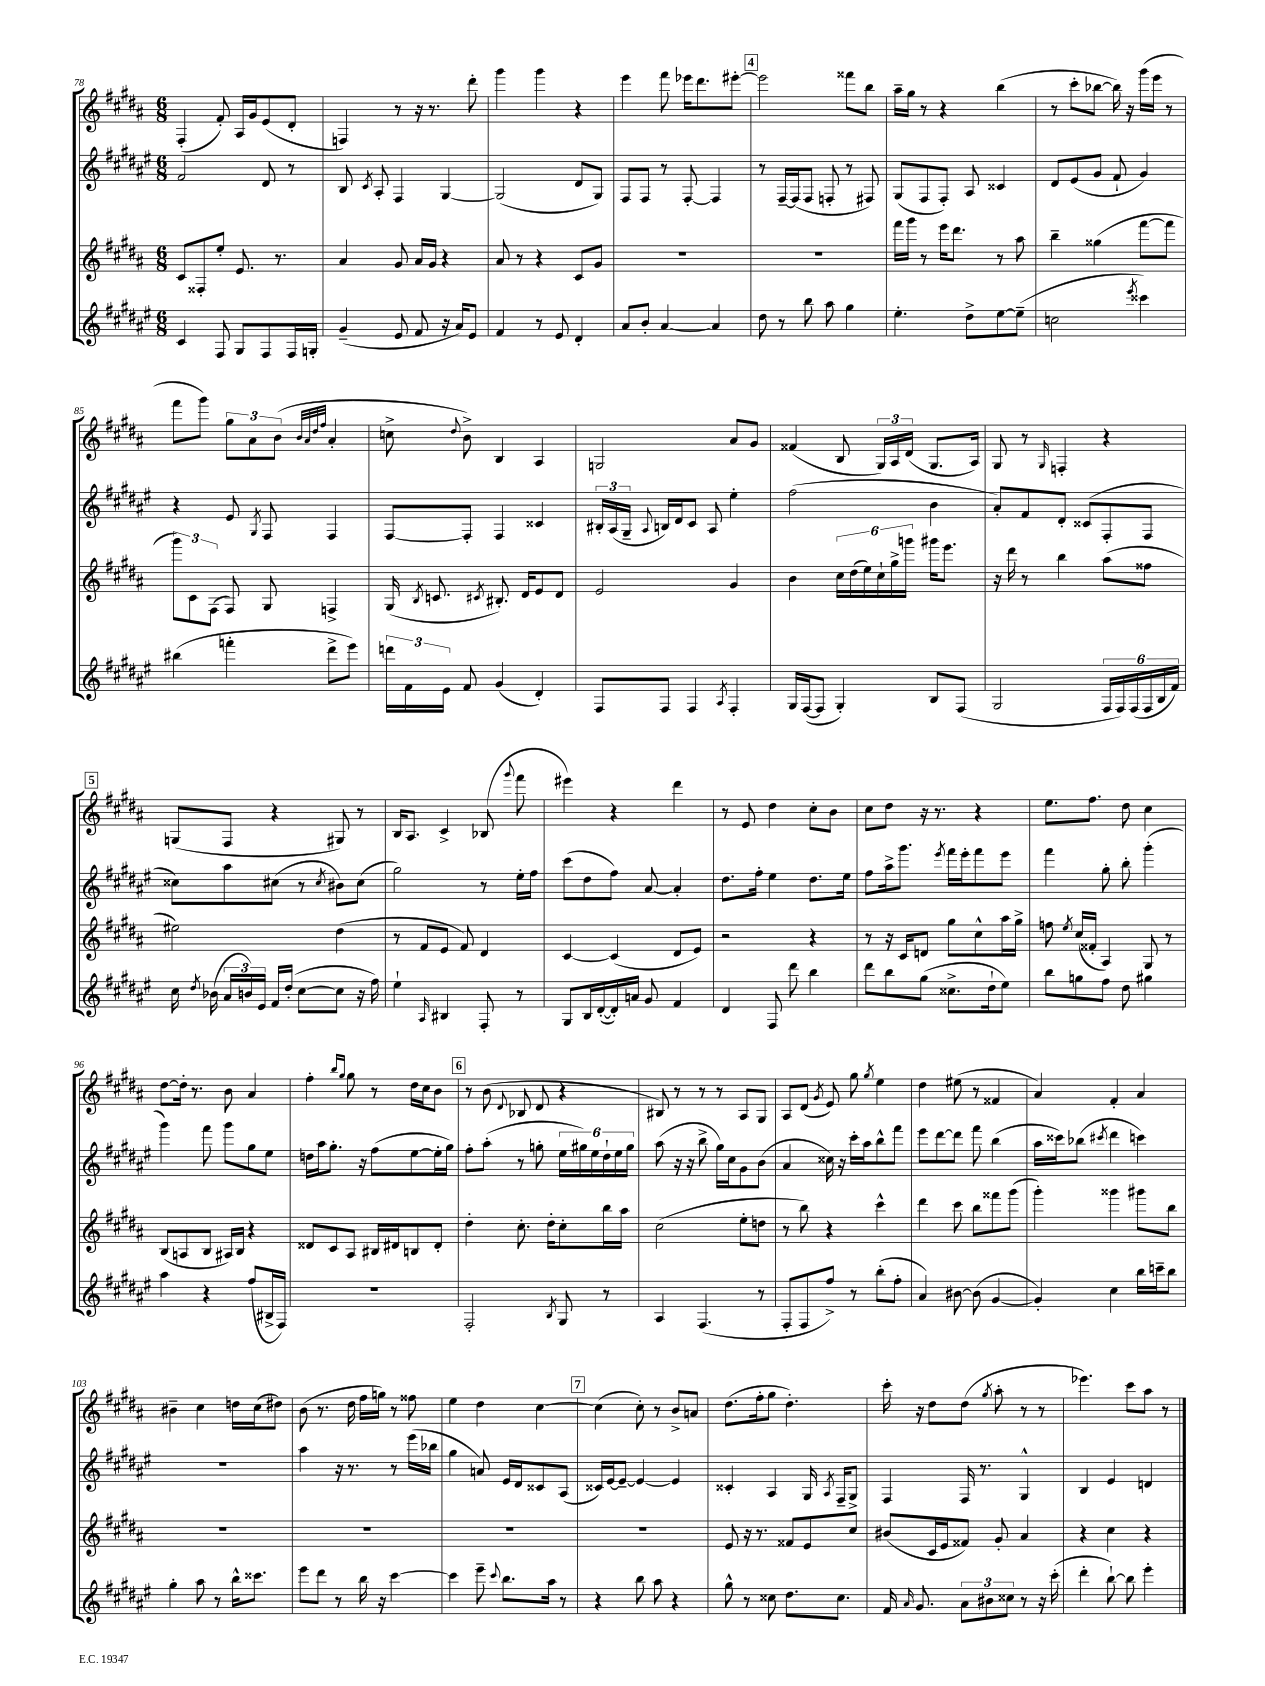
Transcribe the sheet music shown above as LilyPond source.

<<
\new StaffGroup <<
\new Staff = "s0" {
    \clef treble \key b \major \numericTimeSignature \time 6/8
    \autoBeamOff fis4-.( fis'8-.) ais16[ gis'16 e'8( dis'8]-. |
    f4) r8 r16 r8. dis'''8-. |
    gis'''4 gis'''4 r4 |
    e'''4 fis'''8 ees'''16[ dis'''8. eis'''8]~-. |
    \mark \markup { \box "4" } eis'''2 fisis'''8[ b''8] |
    ais''16[-- gis''16] r8 r4 b''4( |
    r8 cis'''8[-. bes''8]~ bes''16) r16 gis'''16[( e'''16] r8 |
    fis'''8[ gis'''8]) \tuplet 3/2 { gis''8[ ais'8 b'8]( } \grace { b'32[ ais'32 dis''32 fis''32] } ais'4-. |
    c''8-> \appoggiatura { dis''8 } b'8->) b4 ais4 |
    g2 ais'8[ gis'8] |
    fisis'4( b8 \tuplet 3/2 { gis16[) ais16 dis'16]( } gis8.[ ais16]) |
    gis8 r8 \grace { gis16 } f4-. r4 |
    \mark \markup { \box "5" } g8[( fis8] r4 gis8) r8 |
    b16[ ais8.] cis'4-> bes8( \appoggiatura { gis'''8 } fis'''8 |
    eis'''4) r4 dis'''4 |
    r8 e'8 dis''4 cis''8[-. b'8] |
    cis''8[ dis''8] r16 r8. r4 |
    e''8.[ fis''8.] dis''8 cis''4 |
    dis''8[~ dis''16]-. r8. b'8 ais'4 |
    fis''4-. \grace { b''16[ gis''16] } gis''8 r8 dis''16[ cis''16 b'8] |
    \mark \markup { \box "6" } r8 b'8( \appoggiatura { dis'8 } bes8 dis'8 r4 |
    bis8) r8 r8 r8 ais8[ gis8] |
    ais8[ dis'8]( \acciaccatura { gis'8 } e'8) gis''8 \acciaccatura { gis''8 } e''4 |
    dis''4 eis''8( r8 fisis'4 |
    ais'4) fis'4-. ais'4 |
    bis'4-- cis''4 d''16[ cis''16( dis''8]) |
    b'8( r8. dis''16 fis''16[ g''16]) r8 fisis''8 |
    e''4 dis''4 cis''4~ |
    \mark \markup { \box "7" } cis''4( cis''8-.) r8 b'8[-> a'8] |
    dis''8.[( fis''16-. gis''8] dis''4.-.) |
    cis'''16-. r16 dis''8[ dis''8]( \acciaccatura { gis''8 } ais''8-. r8 r8 |
    ees'''4.) cis'''8[ ais''8] r8 \bar "|." |
}
\new Staff = "s1" {
    \clef treble \key fis \major \numericTimeSignature \time 6/8
    \autoBeamOff fis'2 dis'8 r8 |
    b8 \acciaccatura { cis'8 } ais8-. fis4 gis4~ |
    gis2( dis'8[ gis8]) |
    fis8[ fis8] r8 fis8~-. fis4 |
    \mark \markup { \box "4" } r8 fis16[~-- fis16( fis8] f8-. r8 fis8) |
    gis8[( fis8 fis8]-.) ais8 cisis'4 |
    dis'8[ eis'8( gis'8] fis'8-! gis'4) |
    r4 eis'8 \acciaccatura { gis8 } fis8 fis4 |
    fis8[~ fis8]-. fis4 cisis'4 |
    \tuplet 3/2 { bis16[-. ais16( gis16]-- } \appoggiatura { ais8 } b16[) dis'16 cis'8] ais8 eis''4-. |
    fis''2( b'4 |
    ais'8[-.) fis'8 dis'8]-. cisis'8[( fis8-. fis8] |
    \mark \markup { \box "5" } cisis''8[) ais''8 cis''8]( r8 \acciaccatura { cis''8 } bis'8[) cis''8]( |
    gis''2) r8 eis''16[-. fis''16] |
    cis'''8[( dis''8 fis''8]) ais'8~ ais'4-. |
    dis''8.[ fis''16]-. eis''4 dis''8.[ eis''16] |
    fis''8[ ais''16-> gis'''8.] \acciaccatura { eis'''8 } fis'''16[ eis'''16-. fis'''8 eis'''8] |
    fis'''4 gis''8-. b''8-. gis'''4-.( |
    gis'''4) fis'''8 gis'''8[ gis''8 eis''8] |
    d''16[ ais''16 gis''8.]-. r16 fis''8[( eis''8~ eis''16-. gis''16]) |
    \mark \markup { \box "6" } fis''8[-. ais''8]-.( r8 g''8-. \tuplet 6/4 { eis''16[ gis''16) eis''16 dis''16-! eis''16 gis''16] } |
    ais''8( r16 r16 b''8-> gis''16[) cis''16 gis'8 b'8]( |
    ais'4 cisis''16) r16 cis'''16[-. ais''16 b''8-^ fis'''8] |
    eis'''8[ dis'''8~ dis'''8] fis'''8 b''4( |
    ais''16[ cisis'''16) bes''8]( \acciaccatura { cis'''8 } dis'''4 c'''4) |
    R2. |
    ais''4 r16 r8. r8 eis'''16[( bes''16] |
    gis''4 a'8) eis'16[ dis'16 cisis'8 ais8]( |
    \mark \markup { \box "7" } cisis'16[) eis'16~ eis'8]~-- eis'4~ eis'4 |
    cisis'4-. ais4 gis16 \acciaccatura { ais8 } fis16[-- gis8]-> |
    fis4 fis16 r8. gis4-^ |
    b4 eis'4 d'4 \bar "|." |
}
\new Staff = "s2" {
    \clef treble \key b \major \numericTimeSignature \time 6/8
    \autoBeamOff cis'8[ fisis8-. e''8]-. e'8. r8. |
    ais'4 gis'8 ais'16[ gis'16] r4 |
    ais'8 r8 r4 cis'8[ gis'8] |
    R2. |
    \mark \markup { \box "4" } R2. |
    fis'''16[ gis'''16] r8 e'''16[ dis'''8.] r8 ais''8 |
    b''4-- gisis''4( fis'''8[~ fis'''8] |
    \tuplet 3/2 { gis'''8[) cis'8 fis8]( } fis8) gis8 f4-> |
    gis16( \acciaccatura { b8 } c'8. \acciaccatura { cis'8 } bis8.-.) dis'16[ e'8 dis'8] |
    e'2 gis'4 |
    b'4 \tuplet 6/4 { cis''16[ dis''16( e''16) cis''16-! gis''16-> g'''16] } gis'''16[ e'''8.] |
    r16 dis'''16 r8 b''4 ais''8[( fisis''8] |
    \mark \markup { \box "5" } eis''2) dis''4( |
    r8 fis'8[ e'8] fis'8) dis'4 |
    cis'4~ cis'4( dis'8[ e'8]) |
    r2 r4 |
    r8 r16 cis'16[ d'8] gis''8[ cis''8-^ ais''16 gis''16]-> |
    f''8 \acciaccatura { e''8 } cis''16[( fisis'16]-. ais4) gis8 r8 |
    b8[( a8 b8] ais16[) b16] r4 |
    disis'8[ cis'8 ais8] bis16[ dis'16 b8 dis'8]-. |
    \mark \markup { \box "6" } dis''4-. cis''8.-. dis''16[-. cis''8-. b''16 ais''16] |
    cis''2( e''8[-. d''8] |
    r8 b''8) r4 cis'''4-^ |
    dis'''4 cis'''8 b''8[ fisis'''8 gis'''8]( |
    gis'''4-.) gisis'''4 gis'''8[ b''8] |
    R2. |
    R2. |
    R2. |
    \mark \markup { \box "7" } R2. |
    e'8 r16 r8. fisis'8[ e'8 cis''8] |
    bis'8[( cis'16 e'16 fisis'8]) gis'8-. ais'4 |
    r4 cis''4 r4 \bar "|." |
}
\new Staff = "s3" {
    \clef treble \key fis \major \numericTimeSignature \time 6/8
    \autoBeamOff cis'4 fis8 gis8[ fis8 fis16 g16]-. |
    gis'4--( eis'8 fis'8 r16 ais'16[) eis'8] |
    fis'4 r8 eis'8 dis'4-. |
    ais'8[ b'8]-. ais'4~ ais'4 |
    \mark \markup { \box "4" } dis''8 r8 b''8 ais''8 gis''4 |
    eis''4.-. dis''8[-> eis''8~ eis''8]--( |
    c''2 \acciaccatura { eis'''8 } cisis'''4) |
    bis''4( f'''4-. dis'''8[-> eis'''8]) |
    \tuplet 3/2 { d'''16[ fis'16 eis'16] } fis'8 gis'4( dis'4-.) |
    fis8[ fis8] fis4 \acciaccatura { ais8 } fis4-. |
    gis16[ fis16~( fis8] gis4-.) b8[ fis8]( |
    gis2 \tuplet 6/4 { fis16[ fis16) fis16( fis16 b16 fis'16]) } |
    \mark \markup { \box "5" } cis''16 \acciaccatura { dis''8 } bes'16( \tuplet 3/2 { ais'16[ b'16) eis'16] } fis'16[ dis''16]-.( cis''8[~ cis''8] r16 fis''16) |
    eis''4-! \grace { ais16 } bis4 fis8-. r8 |
    gis8[ b16 dis'16~-.( dis'16-.) a'16] gis'8 fis'4 |
    dis'4 fis8 dis'''8 b''4 |
    dis'''8[ b''8 gis''8]( cisis''8.[-> dis''16-! eis''8]) |
    b''8[ g''8 fis''8] dis''8 gis''4 |
    ais''4 r4 fis''8[( bis16-> fis16]) |
    R2. |
    \mark \markup { \box "6" } fis2-. \acciaccatura { b8 } gis8 r8 |
    ais4 fis4.( r8 |
    fis8[-. fis8 fis''8]->) r8 b''8[-.( fis''8]-. |
    ais'4) bis'8~ bis'8( gis'4~ |
    gis'4-.) cis''4 b''16[ c'''16-- b''8] |
    gis''4-. ais''8 r8 b''16[-^ cisis'''8.] |
    eis'''8[ dis'''8] r8 b''16 r16 cis'''4~ |
    cis'''4 eis'''8-- \appoggiatura { cis'''8 } b''8.[ ais''16] r8 |
    \mark \markup { \box "7" } r4 b''8 ais''8 r4 |
    gis''8-^ r8 cisis''8 dis''8.[ cisis''8.] |
    fis'16 \grace { ais'16 } gis'8. \tuplet 3/2 { ais'8[ bis'8 cisis''8] } r8 r16 cis'''16-.( |
    dis'''4-. b''8~-!) b''8 eis'''4-. \bar "|." |
}
>>
>>
\layout { \context { \Score currentBarNumber = #78 } }
